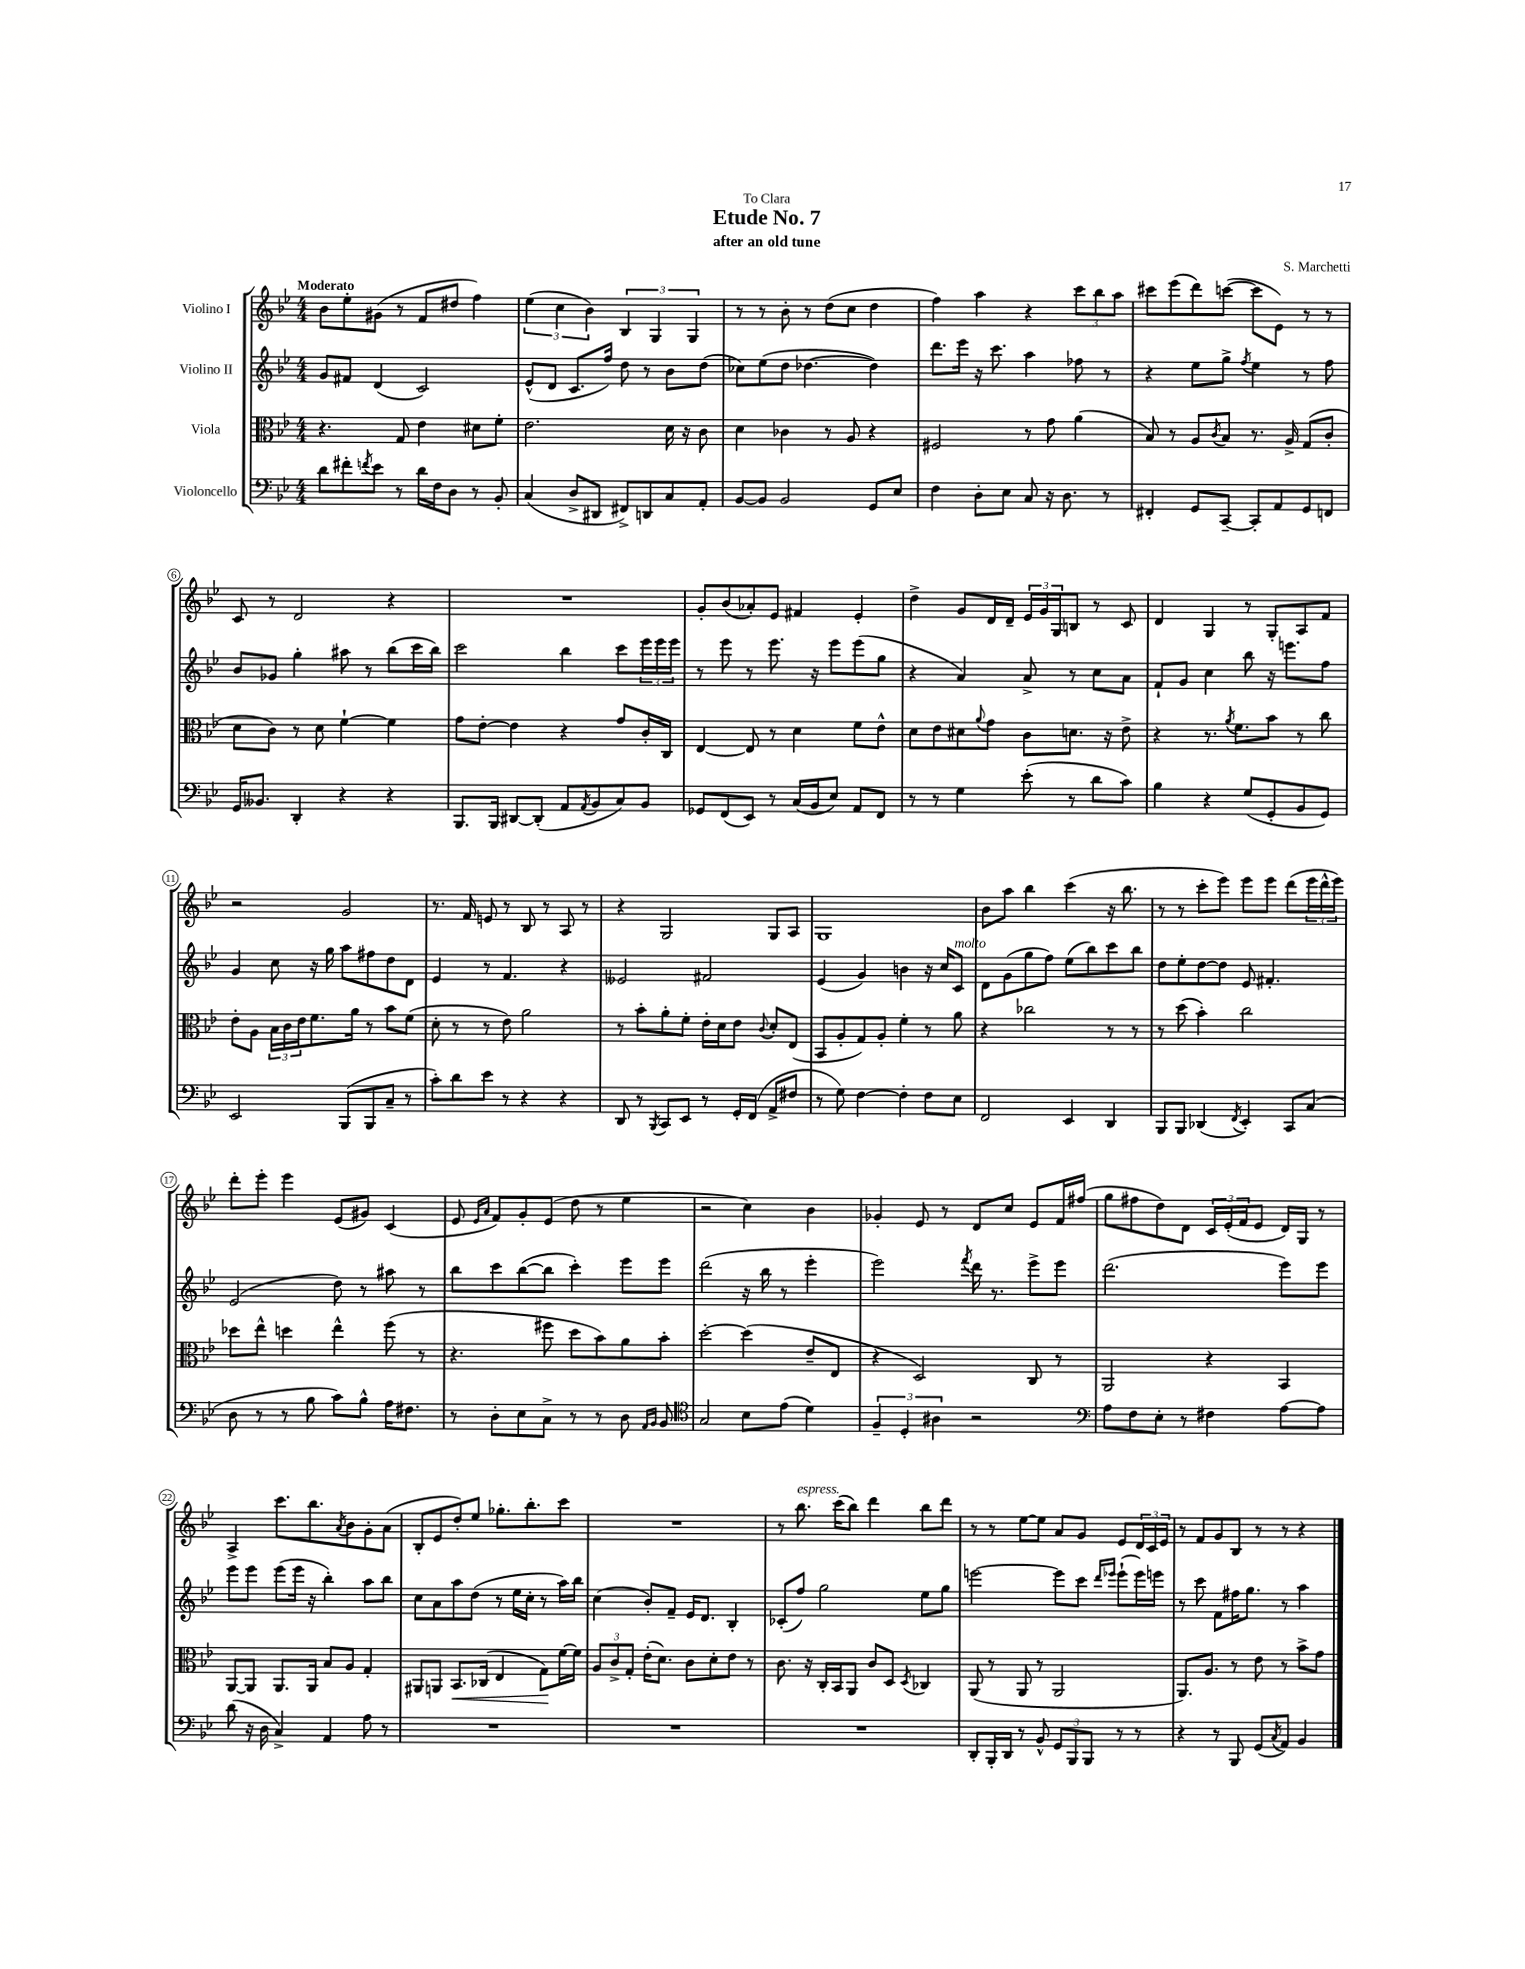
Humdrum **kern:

**kern	**kern	**kern	**kern
*staff4	*staff3	*staff2	*staff1
*clefF4	*clefC3	*clefG2	*clefG2
*k[b-e-]	*k[b-e-]	*k[b-e-]	*k[b-e-]
*M4/4	*M4/4	*M4/4	*M4/4
8d\L	4.r	8g/L	8b-\L
8f#'\	.	8f#/J	8ee-'\
8qf/	.	.	.
8e-\J	.	(4d/	(8g#\J
8r	8G/	.	8r
16d\LL	4e-\	2c/)	8f/L
16F\J	.	.	.
8D\J	.	.	8dd#/J
8r	8d#\L	.	4ff\)
8BB-'/	8f'\J	.	.
=	=	=	=
(4C/	2.e-\	(8e-^^/L	(6ee-\
.	.	8d/J	.
.	.	.	6cc\
8D^/L	.	8.c/L	.
.	.	.	6b-\)
8DD#/J	.	.	.
.	.	16ff/Jk)	.
8FF#^/L)	.	8dd\	6B-/
8DD/	.	8r	.
.	.	.	6G/
8C/	16d\	8b-\L	.
.	16r	.	.
.	.	.	6G/
8AA'/J	8c\	(8dd\J	.
=	=	=	=
[8BB-/L	4d\	8cc-\L)	8r
8BB-/]J	.	(8ee-\	8r
2BB-/	4c-\	8dd\J	8b-'\
.	.	[4.dd-\	8r
.	8r	.	(8dd\L
.	8A/	.	8cc\J
8GG/L	4r	4dd-\])	4dd\
8E-/J	.	.	.
=	=	=	=
4F\	2F#/	8.ddd\L	4ff\)
.	.	16eee-\Jk	.
8D'\L	.	16r	4aa\
.	.	8.ccc\	.
8E-\J	.	.	.
8C/	8r	4aa\	4r
16r	8g\	.	.
8.D\	.	.	.
.	(4a\	8ff-\	12ccc\L
.	.	.	12bb-\
8r	.	8r	.
.	.	.	12aa\J
=	=	=	=
4FF#'/	8B-/)	4r	8ccc#\L
.	8r	.	(8eee-\
8GG/L	8A/L	8ee-\L	8ddd\)
.	8qc/	.	.
[8CC~/J	8B-/J	8gg^\J	([8ccc\J
.	.	8qff/	.
8CC'/]L	8.r	4ee-\	8ccc\]L
8AA/	.	.	8e-\J)
.	16A^/	.	.
8GG/	(8G/L	8r	8r
8FF/J	8c'/J	8ff\	8r
=	=	=	=
16GG/LK	8d\L	8b-/L	8c/
8.BB--/J	.	.	.
.	8c\J)	8g-/J	8r
4DD'/	8r	4gg'\	2d/
.	8d\	.	.
4r	[4f`\	8aa#\	.
.	.	8r	.
4r	4f\]	(8bb-\L	4r
.	.	16ccc\L	.
.	.	16bb-\JJ)	.
=	=	=	=
8.BBB-/L	8g\L	2ccc\	1r
.	[8e-'\J	.	.
16BBB-/Jk	.	.	.
[8DD#/L	4e-\]	.	.
(8DD#'/]J	.	.	.
8AA/L	4r	4bb-\	.
8qAA/	.	.	.
8BB-/	.	.	.
8C/)	8g/L	8ccc\L	.
8BB-/J	16c'/L	24eee-\L	.
.	.	24eee-\	.
.	16C/JJ	.	.
.	.	24eee-\JJ	.
=	=	=	=
8GG-/L	[4E-/	8r	8g'/L
(8FF/	.	8eee-\	(8b-/
8EE-/J)	8E-/]	8r	8a-'/)
8r	8r	8.eee-\	8e-/J
(16C/LL	4d\	.	4f#/
16BB-/J	.	16r	.
8E-/J)	.	8eee-\L	.
8AA/L	8f\L	(8eee-\	4e-'/
8FF/J	8e-^^\J	8gg\J	.
=	=	=	=
8r	8d\L	4r	4dd^\
8r	8e-\	.	.
4G\	8d#\	4a/)	8g/L
.	8qqa/	.	.
.	8g\J	.	16d/L
.	.	.	16d~/JJ
(8e-'\	8c\L	8a^/	24e-/LL
.	.	.	24g/
.	.	.	24G/J
8r	8.d\J	8r	8B/J
8d\L	.	8cc\L	8r
.	16r	.	.
8c\J)	8e-^\	8a\J	8c/
=	=	=	=
4B-\	4r	8f`/L	4d/
.	.	8g/J	.
4r	8.r	4cc\	4G/
.	8qa/	.	.
.	8.f\L	.	.
(8G/L	.	8bb-\	8r
8GG'/	8b-\J	16r	8G'/L
.	.	8.eee\L	.
8BB-/	8r	.	8A/
8GG/J)	8cc\	8ff\J	8f/J
=	=	=	=
2EE-/	8e-'\L	4g/	2r
.	8A\J	.	.
.	24B-\LL	8cc\	.
.	24c\	.	.
.	24e-\J	.	.
.	8.f\	16r	.
.	.	16gg\	.
(8BBB-/L	.	8aa\L	2g/
.	16a\Jk	.	.
8BBB-/	8r	8ff#\	.
8C~/J	8b-\L	8dd\	.
8r	(8f\J	8d\J	.
=	=	=	=
8c'\L)	8d'\	4e-/	8.r
8d\	8r	.	.
.	.	.	16f/
8e-\J	8r	8r	8e/
8r	8e-\)	4.f/	8r
4r	2a\	.	8B-/
.	.	.	8r
4r	.	4r	8A/
.	.	.	8r
=	=	=	=
8DD/	8r	2e--/	4r
8r	8b-'\L	.	.
8qBBB-/	.	.	.
8CC/L	8a'\	.	2G/
8EE-/J	8f'\J	.	.
8r	16e-'\LL	2f#/	.
.	16d\J	.	.
16GG'/LL	8e-\J	.	.
(16FF/JJ	.	.	.
.	8qqc/	.	.
8AA^/L	8d'/L	.	8G/L
8F#/J	(8E-/J	.	8A/J
=	=	=	=
8r	8BB-/L	(4e-/	1G
8G\)	8A'/	.	.
[4F\	8G/)	4g/)	.
.	8A'/J	.	.
4F'\]	4f'\	4b\	.
8F\L	8r	16r	.
.	.	16cc/LK	.
8E-\J	8a\	8c/J	.
=	=	=	=
2FF/	4r	8d\L	8b-\L
.	.	(8g\	8aa\J
.	2cc-\	8gg\	4bb-\
.	.	8ff\J)	.
4EE-/	.	(8ee-\L	(4ccc\
.	.	8bb-\)	.
4DD/	8r	8ccc\	16r
.	.	.	8.bb-\
.	8r	8bb-\J	.
=	=	=	=
8BBB-/L	8r	8dd\L	8r
8BBB-/J	(8dd\	8ee-'\	8r
(4DD-/	4b-'\)	[8dd\	8ccc'\L
.	.	8dd\]J	8eee-\J)
8qFF/	.	.	.
4EE-'/)	2cc\	8e-/	8eee-\L
.	.	4.f#'/	8eee-\J
8CC/L	.	.	(8ddd\L
(8C/J	.	.	24eee-\L
.	.	.	24ddd^^\
.	.	.	24eee-\JJ)
=	=	=	=
8D\	8dd-\L	(2e-/	8ddd'\L
8r	8ee-^^\J	.	8eee-'\J
8r	4dd\	.	4eee-\
8B-\	.	.	.
8c\L)	4ee-^^\	8dd\)	(8e-/L
8B-^^\J	.	8r	8g#/J)
16A\LK	(8ff\	8aa#\	(4c/
8.F#\J	.	.	.
.	8r	8r	.
=	=	=	=
8r	4.r	8bb-\L	8e-/
.	.	.	16qqe-/LL
.	.	.	16qqa/JJ
8D'\L	.	8ccc\	8f/L)
8E-\	.	([8bb-\	8g'/
8C^\J	8ff#\	8bb-\]J	(8e-/J
8r	8dd\L	4ccc'\)	8dd\
8r	8b-\)	.	8r
8D\	8a\	8eee-\L	4ee-\
16qqAA/LL	.	.	.
16qqBB-/JJ	.	.	.
8BB-/	8b-'\J	8eee-\J	.
=	=	=	=
*clefC4	*	*	*
2G/	[2dd'\	(2ddd\	2r
8B-\L	(4dd\]	16r	4cc\)
.	.	16bb-\	.
(8e-\J	.	8r	.
4d\)	8e-~/L	4eee-'\	4b-\
.	8E-/J	.	.
=	=	=	=
6F~/	4r	2eee-\)	4g-'/
6D'/	.	.	.
.	2D/)	.	8e-/
6A#\	.	.	.
.	.	.	8r
.	.	8qfff/	.
2r	.	16ddd\	8d/L
.	.	8.r	.
.	.	.	8cc/J
.	8C/	8eee-^\L	8e-/L
.	8r	8eee-\J	16f/L
.	.	.	(16ff#/JJ
=	=	=	=
*clefF4	*	*	*
8A\L	2AA/	(2.ddd\	8gg\L
8F\	.	.	8ff#\
8E-'\J	.	.	8dd\)
8r	.	.	8d\J
4F#\	4r	.	24c/LL
.	.	.	(24e-'/
.	.	.	24f/J
.	.	.	8e-/J
[8A\L	4BB-/	8eee-\L)	16d/LL)
.	.	.	16G/JJ
8A\]J	.	8eee-\J	8r
=	=	=	=
(8d\	[8AA/L	8eee-\L	4A^/
16r	8AA/]J	8eee-\J	.
16D\	.	.	.
4C^/)	8.AA/L	(8eee-\L	8.ccc\L
.	.	16eee-\Jk	.
.	16AA/Jk	16r	8.bb-\
4AA/	8B-/L	4bb-'\)	.
.	.	.	8qa/
.	8A/J	.	8b-\
8A\	4G'/	8aa\L	8g'\
8r	.	8bb-\J	(8a\J
=	=	=	=
1r	8AA#/L	8cc\L	8B-'/L
.	8AA/J	8a\	8e-/
.	8.BB-/L	8aa\	8dd'/)
.	.	(8dd\J	8ee-/J
.	(16C-/Jk	.	.
.	4E-/	8r	8.gg-'\L
.	.	16ee-\LL	.
.	.	16cc'\JJ	8.bb-'\
.	8G\L)	8r	.
.	[16f\L	16aa\LL)	8ccc\J
.	16f\]JJ	16bb-\JJ	.
=	=	=	=
1r	12A/L	(4cc\	1r
.	12c^/	.	.
.	12G'/J	.	.
.	(16e-'\LK	8b-'/L)	.
.	8.d\J)	.	.
.	.	8f~/J	.
.	8c\L	16e-/LK	.
.	.	8.d/J	.
.	8d'\	.	.
.	8e-\J	4B-'/	.
.	8r	.	.
=	=	=	=
1r	8.c\	(8c-'/L	8r
.	.	8ff/J)	8.bb-\
.	16r	.	.
.	16C'/LL	2gg\	.
.	16BB-/J	.	(16ccc\LK
.	8AA/J	.	8bb-\J)
.	8c/L	.	4ddd\
.	8D/J	.	.
.	8qD/	.	.
.	4C-/	8ee-\L	8bb-\L
.	.	8gg\J	8ddd\J
=	=	=	=
8DD'/L	(8AA/	[2eee\	8r
16BBB-'/L	8r	.	8r
16DD/JJ	.	.	.
8r	8AA/	.	[8ee-\L
8BB-^^/	8r	.	8ee-\]J
12GG/L	2AA/	8eee\]L	8a/L
12BBB-/	.	.	.
.	.	8ccc\J	8g/J
12BBB-/J	.	.	.
.	.	16qqddd/LL	.
.	.	16qqeee-/JJ	.
8r	.	(8eee-`\L	8e-/L
8r	.	16eee-\L)	24d/L
.	.	.	24c/
.	.	16eee\JJ	.
.	.	.	24e-/JJ
=	=	=	=
4r	8.AA/L)	8r	8r
.	.	8ccc\	8f/L
.	8.A/J	.	.
8r	.	8f\L	8g/
8BBB-/	8r	16ff#\K	8B-/J
.	.	8.gg\J	.
(8GG/L	8e-\	.	8r
8qC/	.	.	.
8AA/J)	8r	8r	8r
4BB-/	8b-^\L	4aa\	4r
.	8g\J	.	.
==	==	==	==
*-	*-	*-	*-
